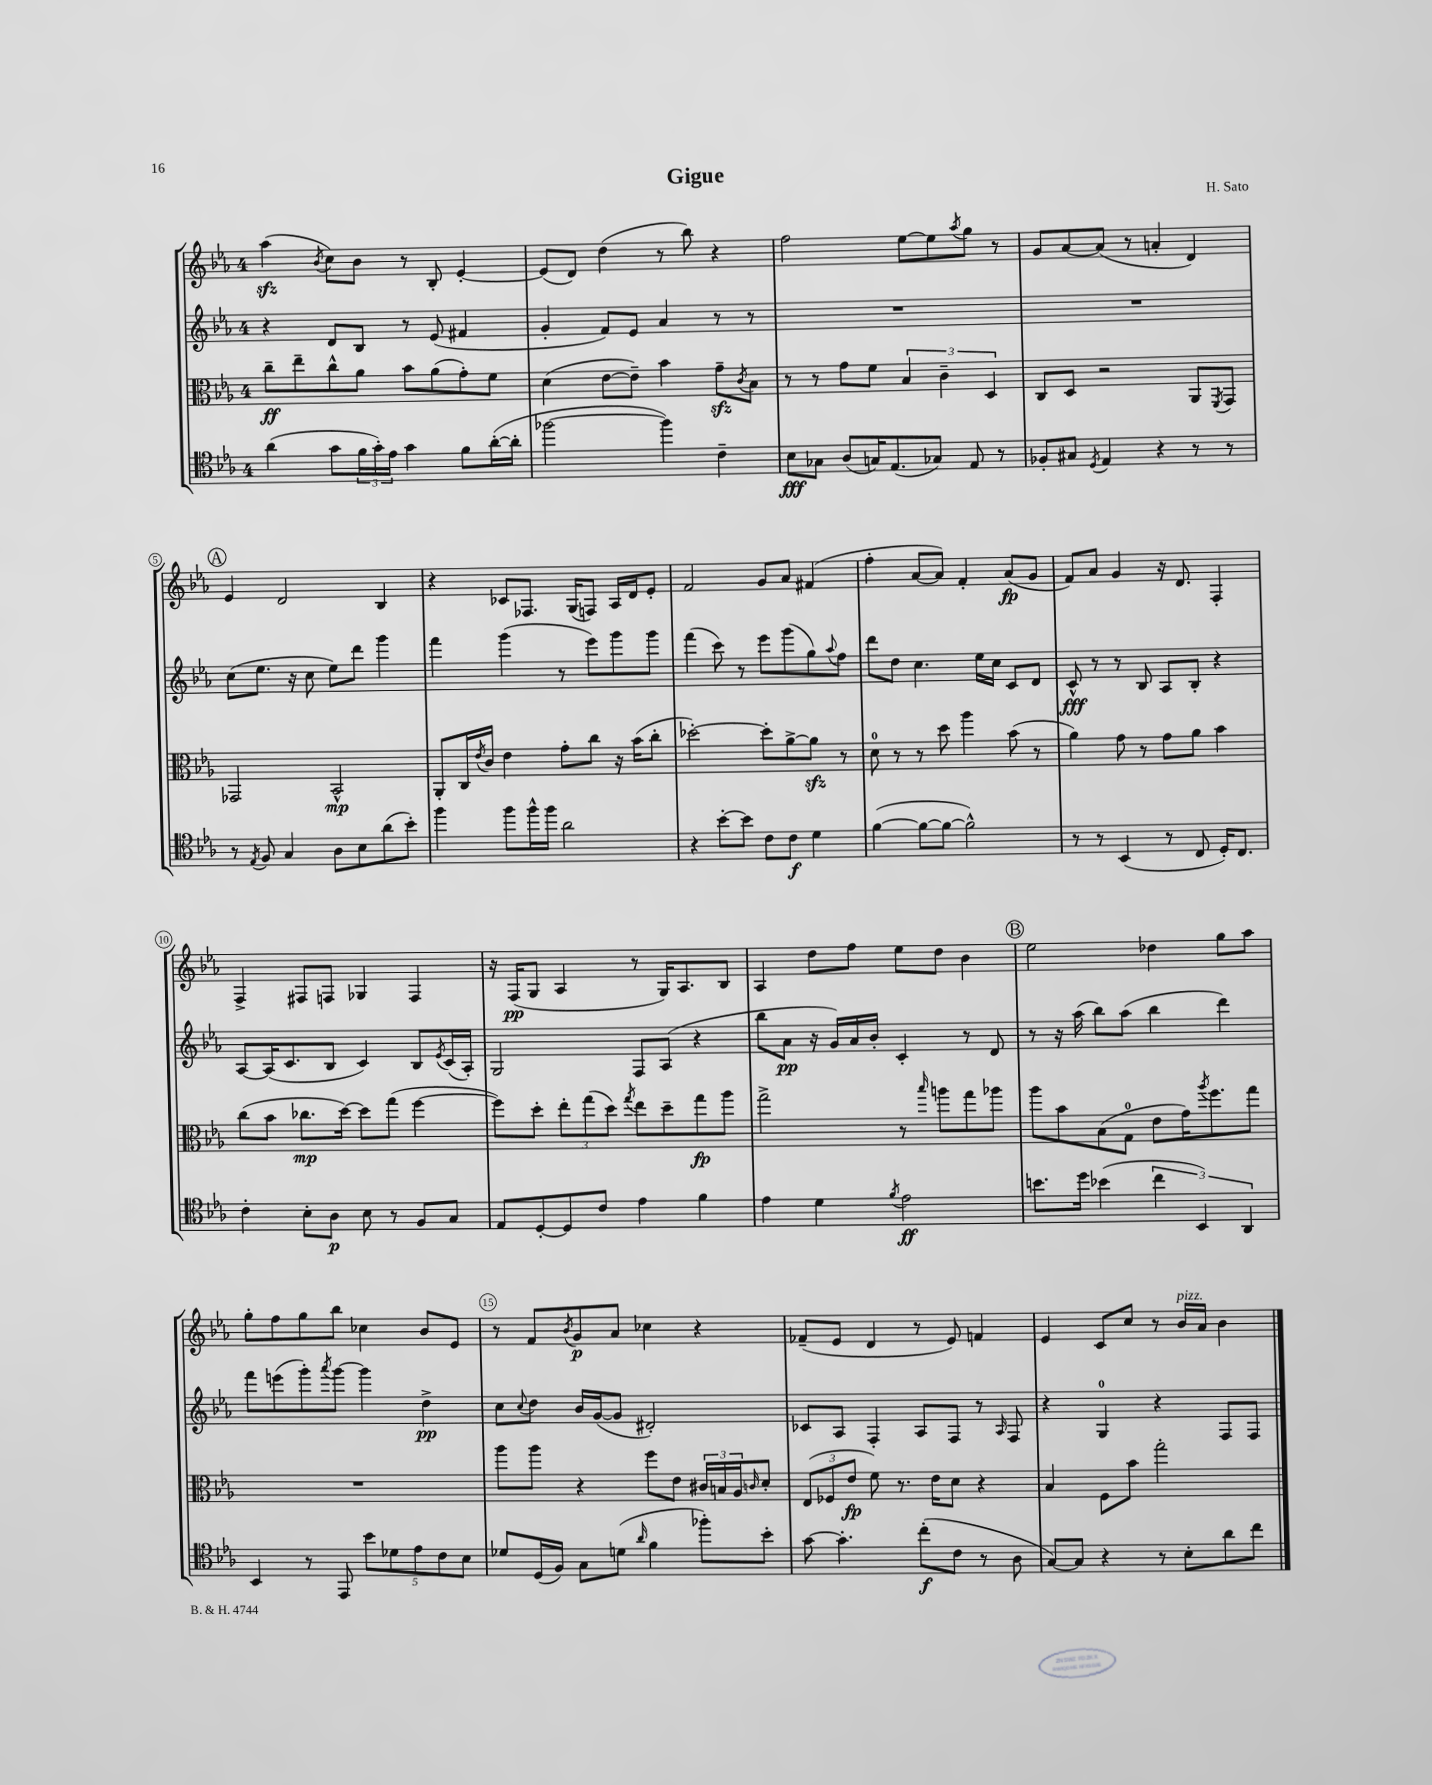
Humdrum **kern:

**kern	**kern	**kern	**kern
*staff4	*staff3	*staff2	*staff1
*clefC4	*clefC3	*clefG2	*clefG2
*k[b-e-a-]	*k[b-e-a-]	*k[b-e-a-]	*k[b-e-a-]
*M4/4	*M4/4	*M4/4	*M4/4
(4a-	8cc~	4r	(4aa-
.	8ee-~	.	.
.	.	.	8qb-
8g	8cc^^	8d	8cc)
24f	8a-	8B-	8b-
24g')	.	.	.
24e-	.	.	.
4g	8b-	8r	8r
.	(8a-	(8e-	8B-'
8f	8g')	4f#	[4e-'
([16a-'	8f	.	.
16a-']	.	.	.
=	=	=	=
[2ff-	(4d	4g'	(8e-]
.	.	.	8d)
.	[8e-	8f)	(4dd
.	8e-~])	8e-	.
4ff-])	4b-	4a-	8r
.	.	.	8bb-)
4c~	8g~	8r	4r
.	8qc	.	.
.	8B-	8r	.
=	=	=	=
8B-	8r	1r	2ff
8G-	8r	.	.
(8A-	8g	.	.
16G)	8f	.	.
(8.E-	.	.	.
.	6B-	.	[8ee-
8G-)	.	.	8ee-]
.	6c~	.	.
.	.	.	8qaa-
8E-	.	.	8gg
.	6D	.	.
8r	.	.	8r
=	=	=	=
8F-'	8C	1r	8g
8G#	8D	.	[8a-
8qD	.	.	.
4E-	2r	.	(8a-]
.	.	.	8r
4r	.	.	4a'
8r	8AA-	.	4d)
.	8qFF	.	.
8r	8GG	.	.
=	=	=	=
8r	2GG-	(8cc	4e-
8qE-	.	.	.
8F	.	8.ee-	.
4G	.	.	2d
.	.	16r	.
.	.	8cc	.
8A-	2BB-^^	8ee-)	.
8B-	.	8ddd	.
(8a-	.	4ggg	4B-
8b-')	.	.	.
=	=	=	=
4ff	8AA-'	4fff	4r
.	16C	.	.
.	8qe-	.	.
.	16c	.	.
8ff	4e-	(4ggg	8c-
16ff^^	.	.	8.F-
16ff	.	.	.
2a-	8g'	8r	.
.	.	.	(16G
.	8cc	8eee-)	8F)
.	16r	8ggg	16A-
.	(16b-	.	16d
.	8cc'	8ggg	8e-'
=	=	=	=
4r	[2dd-')	(4fff	2f
[8b-'	.	8ccc)	.
8b-]	.	8r	.
8c	8dd-']	8eee-	8g
8c	[8a-^	(8ggg	8a-
4d	8a-]	8gg)	(4f#
.	.	8qqaa-	.
.	8r	8ff	.
=	=	=	=
([4f	8d	8ddd	4ff'
.	8r	8dd	.
8f_	8r	4.cc	[8a-
8f_	8dd	.	8a-])
2f^^])	4aa-	.	4f'
.	.	16ee-	.
.	.	16cc	.
.	(8b-	8c	(8a-
.	8r	8d	8g
=	=	=	=
8r	4a-)	8c^^	8f)
8r	.	8r	8a-
(4BB-	8g	8r	4g
.	8r	8B-	.
8r	8g	8A-	16r
.	.	.	8.d
8C	8a-	8B-'	.
16D')	4b-	4r	4F'
8.C	.	.	.
=	=	=	=
4c'	(8cc	[8A-	4F^
.	8b-	(16A-]	.
.	.	8.c	.
8B-'	8.cc-	.	8F#
8A-	.	8B-	8F
.	[16dd)	.	.
8B-	8dd]	4c)	4G-
8r	(8gg	.	.
8F	[4ff	8B-	4F
.	.	8qe-	.
8G	.	(16c	.
.	.	16A-')	.
=	=	=	=
8E-	8ff])	2G	16r
.	.	.	(16F
[8D'	8dd'	.	8G
8D]	12ee-'	.	4A-
.	(12gg	.	.
8c	.	.	.
.	12dd)	.	.
.	8qgg	.	.
4e-	8ee-	8F	8r
.	8dd~	(8A-	16G)
.	.	.	8.A-
4f	8gg	4r	.
.	8aa-	.	8B-
=	=	=	=
4e-	2gg^	8bb-	4A-
.	.	8a-	.
4d	.	16r	8dd
.	.	16g)	.
.	.	16a-	8ff
.	.	16b-'	.
8qf	.	.	.
2e-	8r	4c'	8ee-
.	16qqbb-	.	.
.	8aa	.	8dd
.	8gg	8r	4b-
.	8aa-	8d	.
=	=	=	=
8.b	8aa-	8r	2ee-
.	8b-	16r	.
16dd	.	(16aa-	.
(4b-	(8B-	8bb-)	.
.	8G	(8aa-	.
6cc	8e-	4bb-	4dd-
.	16g)	.	.
6BB-)	.	.	.
.	8qaa-	.	.
.	8.ff	.	.
.	.	4ddd)	8gg
6AA-	.	.	.
.	8gg	.	8aa-
=	=	=	=
4BB-	1r	8fff	8gg'
.	.	(8eee	8ff
8r	.	8ggg')	8gg
.	.	8qaaa-	.
8EE-	.	[8ggg	8bb-
10b-	.	4ggg]	4cc-
10d-	.	.	.
10e-	.	.	.
.	.	4dd^	8b-
10c	.	.	.
.	.	.	8e-
10B-	.	.	.
=	=	=	=
8d-	8aa-	8cc	8r
.	.	8qqcc	.
(16D	8aa-	8dd	8f
16F)	.	.	.
.	.	.	8qb-
8G	4r	16b-	8g
.	.	([16g	.
(8d	.	8g]	8a-
16qqa-	.	.	.
4f	8ff	2d#')	4cc-
.	8e-	.	.
8ff-')	24c#	.	4r
.	24B	.	.
.	24A-	.	.
.	16qqc	.	.
8b-'	8d'	.	.
=	=	=	=
[8g	(12E-	8c-	(8f-~
.	12F-	.	.
4.g']	.	8A-	8e-
.	12e-	.	.
.	8f)	4F'	4d
.	8.r	.	.
(8cc'	.	8A-	8r
.	16e-	.	.
8c	8d	8F	8e-)
8r	4r	8r	4f
.	.	16qqA-	.
8A-	.	8F	.
=	=	=	=
[8G)	4B-	4r	4e-
8G]	.	.	.
4r	8F	4G	8c
.	8b-	.	8cc
8r	2gg'	4r	8r
8B-'	.	.	16b-
.	.	.	16a-
8a-	.	8F	4b-
8cc	.	8F	.
==	==	==	==
*-	*-	*-	*-
